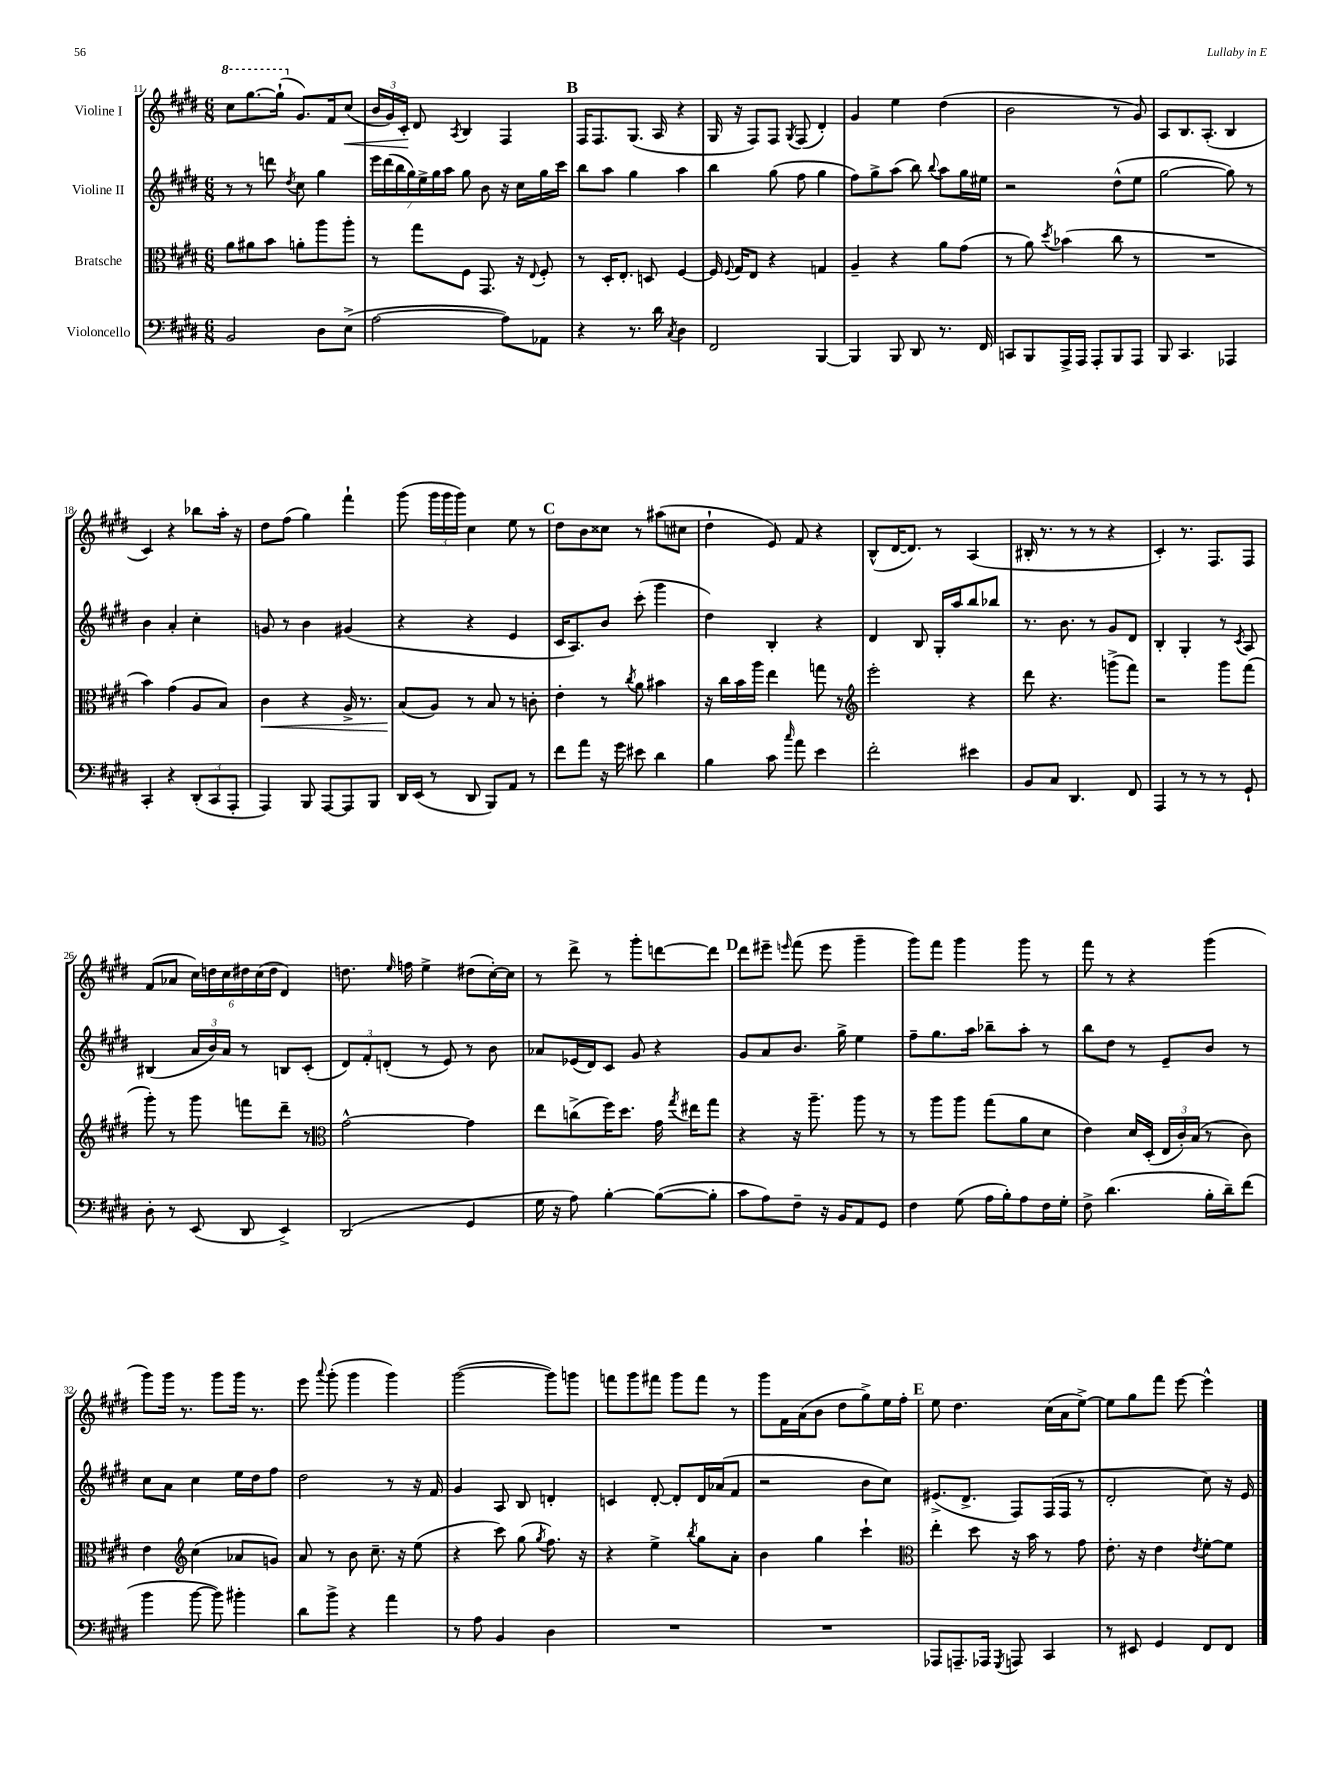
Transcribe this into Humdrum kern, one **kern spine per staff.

**kern	**kern	**kern	**kern
*staff4	*staff3	*staff2	*staff1
*clefF4	*clefC3	*clefG2	*clefG2
*k[f#c#g#d#]	*k[f#c#g#d#]	*k[f#c#g#d#]	*k[f#c#g#d#]
*M6/8	*M6/8	*M6/8	*M6/8
2BB	8a	8r	8ccc#
.	8a#	8r	[8.ggg#
.	8b	8ddd	.
.	.	.	(16ggg#`]
.	.	8qdd#	.
.	8a'	8cc#	8.g#)
8D#	8aa	4gg#	.
.	.	.	16f#
(8E^	8aa'	.	(8cc#
=	=	=	=
[2A	8r	28eee	24b
.	.	(28ddd#	.
.	.	.	24g#)
.	.	28bb	.
.	.	.	24c#'
.	.	28gg#)	.
.	8gg#	.	8d#
.	.	28ee^	.
.	.	28gg#	.
.	.	28aa	.
.	.	.	8qA
.	8F#	8gg#	4B
.	8.GG#	8b	.
8A])	.	16r	4F#
.	16r	16cc#	.
.	8qqE	.	.
8AA-	8F#'	16gg#	.
.	.	16ccc#	.
=	=	=	=
4r	8r	8bb	16F#
.	.	.	8.F#
.	16D#'	8aa	.
.	8.E'	.	.
8.r	.	4gg#	(8.G#
.	8D	.	.
16d#	.	.	16A
8qC#	.	.	.
4D#	[4F#	4aa	4r
=	=	=	=
2FF#	16F#]	4bb	16G#
.	8qqF#	.	.
.	16G#	.	16r
.	8E	.	8F#)
.	4r	(8gg#	8F#
.	.	.	8qG#
.	.	8ff#	(8F#
[4BBB	4G	4gg#	4d#')
=	=	=	=
4BBB]	4A~	8ff#)	4g#
.	.	8gg#^	.
8BBB	4r	(8aa	4ee
8DD#	.	8bb)	.
.	.	8qqbb	.
8.r	8a	8aa	(4dd#
.	(8g#	16gg#	.
16FF#	.	16ee#	.
=	=	=	=
8CC	8r	2r	2b
8BBB	8a)	.	.
.	8qdd#	.	.
16AAA^	(4b-	.	.
16AAA	.	.	.
8AAA'	.	.	.
8BBB	8cc#	(8dd#^^	8r
8AAA	8r	8ee	8g#)
=	=	=	=
8BBB	2.r	[2gg#	8A
4.CC#	.	.	8.B
.	.	.	(8.A'
4AAA-	.	8gg#])	4B
.	.	8r	.
=	=	=	=
4CC#'	4b)	4b	4c#)
4r	(4g#	4a'	4r
(12DD#'	8A	4cc#'	8bb-
12CC#	.	.	.
.	8B)	.	16aa'
12AAA'	.	.	.
.	.	.	16r
=	=	=	=
4AAA)	4c#	8g	8dd#
.	.	8r	(8ff#
8BBB	4r	4b	4gg#)
[8AAA	.	.	.
8AAA]	16A^	(4g#	4fff#`
.	8.r	.	.
8BBB	.	.	.
=	=	=	=
16DD#	(8B	4r	(8ggg#
(16EE	.	.	.
8r	8A)	.	24ggg#
.	.	.	24ggg#
.	.	.	24ggg#)
8DD#	8r	4r	4cc#
8BBB)	8B	.	.
8AA	8r	4e	8ee
8r	8c'	.	8r
=	=	=	=
8f#	4e'	16c#	8dd#
.	.	8.A)	.
8a	.	.	8b
16r	8r	8b	8cc##
16g#	.	.	.
.	8qcc#	.	.
8e#	8a	(8ccc#'	8r
4d#	4b#	4ggg#	(8aa#
.	.	.	8cc#
=	=	=	=
4B	16r	4dd#)	4dd#`
.	16cc#	.	.
.	16b	.	.
.	16aa	.	.
8c#	4ee	4B'	8e)
16qqcc#	.	.	.
8a	.	.	8f#
4e	8gg	4r	4r
.	8r	.	.
=	=	=	=
*	*clefG2	*	*
2f#'	2eee'	4d#	(8B^^
.	.	.	[16d#
.	.	.	8.d#])
.	.	8B	.
.	.	16G#'	8r
.	.	16aa	.
4e#	4r	8bb	(4A
.	.	8bb-	.
=	=	=	=
8BB	8ddd#	8.r	16B#'
.	.	.	8.r
8C#	4.r	.	.
.	.	8.b	.
4.DD#	.	.	8r
.	.	8r	8r
.	(8ggg^	8g#	4r
8FF#	8fff#)	8d#	.
=	=	=	=
4AAA	2r	4B'	4c#')
8r	.	4G#'	8.r
8r	.	.	.
.	.	.	8.F#
8r	8ggg#	8r	.
.	.	8qc#	.
8GG#`	(8fff#	8A	8F#
=	=	=	=
8D#'	8ggg#')	(4B#	(8f#
8r	8r	.	8a-
(8EE	8ggg#	24a	24cc#)
.	.	24b)	24dd
.	.	24a	24cc#
8DD#	8fff	8r	24dd#
.	.	.	(24cc#
.	.	.	24dd#
4EE^)	8ddd#~	8B	4d#)
.	8r	(8c#'	.
=	=	=	=
*	*clefC3	*	*
(2DD#	[2g#^^	12d#)	8.dd
.	.	12f#'	.
.	.	(12d'	.
.	.	.	16qqee
.	.	.	16ff
.	.	8r	4ee^
.	.	8e)	.
4GG#	4g#]	8r	(8dd#
.	.	8b	[16cc#')
.	.	.	16cc#]
=	=	=	=
16G#	8ee	8a-	8r
16r	.	.	.
8A)	(8cc^	(16e-	8ddd#^
.	.	16d#)	.
[4B'	16ff#)	8c#	8r
.	8.dd#	.	.
.	.	8g#	8ggg#'
(8B_	16g#	4r	[8ddd
.	8qgg#	.	.
.	16ee#	.	.
8B']	8gg#	.	8ddd]
=	=	=	=
8c#	4r	8g#	8ddd#
8A)	.	8a	8eee#~
.	.	.	16qqeee
8F#~	16r	8.b	(8fff#
.	8.aa~	.	.
16r	.	.	8eee
16BB	.	16gg#^	.
8AA	8aa	4ee	4ggg#~
8GG#	8r	.	.
=	=	=	=
4F#	8r	8ff#~	8ggg#)
.	8aa	8.gg#	8fff#
(8G#	8aa	.	4ggg#
.	.	16aa	.
16A	(8gg#	8bb-~	.
16B')	.	.	.
8A	8a	8aa'	8ggg#
16F#	8d#	8r	8r
16G#'	.	.	.
=	=	=	=
8F#^	4e)	8bb	8fff#
(4.d#	.	8dd#	8r
.	16d#	8r	4r
.	(16D#'	.	.
.	24E	8e~	.
.	24c#')	.	.
.	(24B	.	.
16B'	8r	8b	(4ggg#
16d#~)	.	.	.
(8f#	8c#)	8r	.
=	=	=	=
4b	4e	8cc#	8ggg#)
.	.	8a	16ggg#
.	.	.	8.r
*	*clefG2	*	*
[8b	(4cc#	4cc#	.
8b])	.	.	8ggg#
4b#'	8a-	16ee	16ggg#
.	.	16dd#	8.r
.	8g)	8ff#	.
=	=	=	=
8d#	8a	2dd#	8eee
.	.	.	8qqaaa
8b^	8r	.	(8ggg#'
4r	8b	.	4ggg#
.	8.cc#~	.	.
4a	.	8r	4ggg#)
.	16r	.	.
.	(8ee	16r	.
.	.	16f#	.
=	=	=	=
8r	4r	4g#	([2ggg#
8A	.	.	.
4BB	8ccc#)	8A	.
.	(8gg#	8B	.
.	8qgg#	.	.
4D#	8.ff#)	4d'	8ggg#])
.	.	.	8ggg
.	16r	.	.
=	=	=	=
2.r	4r	4c	8fff
.	.	.	8ggg#
.	4ee^	[8d#'	8fff#
.	.	8d#']	8ggg#
.	8qbb	.	.
.	8gg#	16d#	8fff#
.	.	(16a-	.
.	8a'	8f#	8r
=	=	=	=
2.r	4b	2r	8ggg#
.	.	.	16f#
.	.	.	(16a
.	4gg#	.	8b
.	.	.	8dd#
.	4ccc#`	8b	8gg#^)
.	.	8cc#)	16ee
.	.	.	16ff#'
=	=	=	=
*	*clefC3	*	*
8AAA-	4ee'	(8.e#^	8ee
8.AAA~	.	.	4.dd#
.	.	8.d#^	.
.	8dd#	.	.
16AAA-	.	.	.
8qGGG#	.	.	.
8AAA	16r	8F#)	.
.	16b	.	.
4CC#	8r	(16F#	(16cc#
.	.	16F#	16a
.	8g#	8r	[8ee^)
=	=	=	=
8r	8.e'	2d#'	8ee]
8EE#	.	.	8gg#
.	16r	.	.
4GG#	4e	.	8fff#
.	.	.	[8eee
.	8qe	.	.
8FF#	[8f#'	8cc#)	4eee^^]
8FF#	8f#]	16r	.
.	.	16e	.
==	==	==	==
*-	*-	*-	*-
